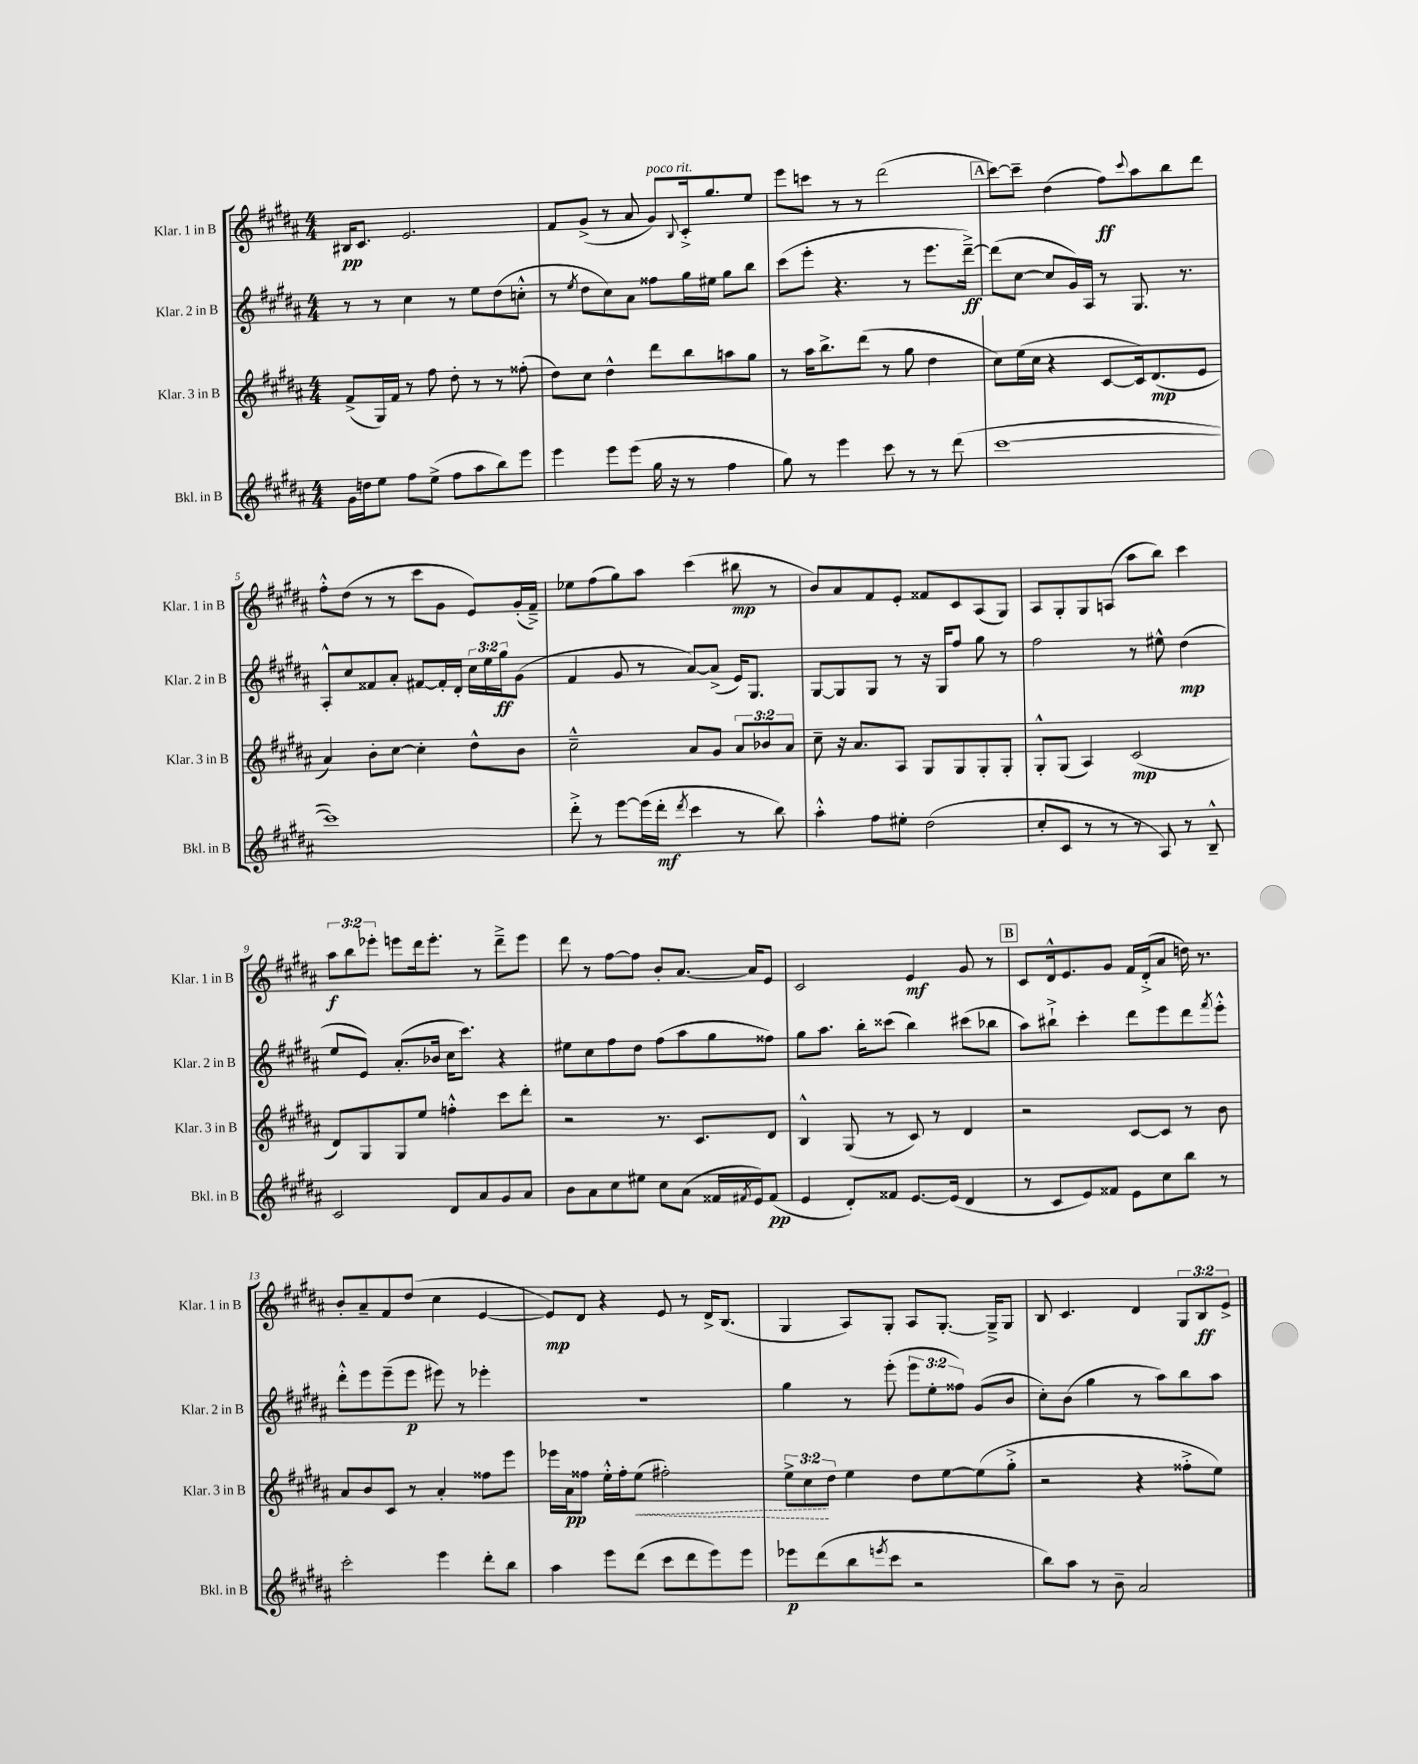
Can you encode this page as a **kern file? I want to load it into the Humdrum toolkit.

**kern	**dynam	**kern	**dynam	**kern	**dynam	**kern	**dynam
*part4	*part4	*part3	*part3	*part2	*part2	*part1	*part1
*staff4	*staff4	*staff3	*staff3	*staff2	*staff2	*staff1	*staff1
*I"Bkl. in B	*	*I"Klar. 3 in B	*	*I"Klar. 2 in B	*	*I"Klar. 1 in B	*
*I'Bkl. in B	*	*I'Klar. 3 in B	*	*I'Klar. 2 in B	*	*I'Klar. 1 in B	*
*clefG2	*	*clefG2	*	*clefG2	*	*clefG2	*
*k[f#c#g#d#a#]	*	*k[f#c#g#d#a#]	*	*k[f#c#g#d#a#]	*	*k[f#c#g#d#a#]	*
*M4/4	*	*M4/4	*	*M4/4	*	*M4/4	*
=1	=1	=1	=1	=1	=1	=1	=1
16g#\LL	.	(8f#^/L	.	8r	.	16B#X/KL	pp
16ddn\J	.	.	.	.	.	8.c#/J	.
8ee\J	.	16G#/L)	.	8r	.	.	.
.	.	16f#/JJ	.	.	.	.	.
8ff#\L	.	8r	.	4cc#\	.	2.e/	.
(8ee^\J	.	8ff#\	.	.	.	.	.
8ff#\L	.	8dd#'\	.	8r	.	.	.
8aa#\	.	8r	.	8ee\L	.	.	.
8bb\)	.	8r	.	(8dd#\	.	.	.
8eee\J	.	(8ff##X'\	.	8ccn'^^\J	.	.	.
=2	=2	=2	=2	=2	=2	=2	=2
4eee\	.	8dd#\L)	.	8r	.	8f#/L	.
.	.	.	.	8qee/	.	.	.
.	.	8cc#\J	.	8dd#\L	.	(8g#^/J	.
8eee\L	.	4dd#^^\	.	8cc#\)	.	8r	.
(8eee\J	.	.	.	8a#\J	.	8a#/	.
!	!	!	!	!	!	!LO:TX:a:i:t=poco rit.	!
16gg#\	.	8ddd#\L	.	8ff##X\L	.	8g#/L)	.
16r	.	.	.	.	.	.	.
.	.	.	.	.	.	8qqB/	.
8r	.	8bb\	.	16gg#\L	.	16c#'^/k	.
.	.	.	.	16ee#X\JJ	.	8.gg#/	.
4ff#\	.	8aan\	.	8gg#\L	.	.	.
.	.	8gg#\J	.	8bb\J	.	8ee/J	.
=3	=3	=3	=3	=3	=3	=3	=3
8gg#\)	.	8r	.	(8ccc#\L	.	8eee\L	.
8r	.	16aa#\KL	.	8eee'\J	.	8cccn\J	.
.	.	8.bb^\	.	.	.	.	.
4eee\	.	.	.	4.r	.	8r	.
.	.	(8ddd#\J	.	.	.	8r	.
8ccc#\	.	8r	.	.	.	(2ddd#\	.
8r	.	8gg#\	.	8r	.	.	.
8r	.	4dd#\	.	8.eee\L	.	.	.
(8ddd#\	.	.	.	.	.	.	.
.	.	.	.	[16ddd#~^\Jk)	ff	.	.
!!LO:REH:place=s1:t=A
=4	=4	=4	=4	=4	=4	=4	=4
[1ccc#	.	8cc#\L)	.	(8ddd#\L]	.	[8ccc#\L)	.
.	.	(16ee\L	.	[8cc#\J	.	8ccc#~\J]	.
.	.	16cc#\JJ	.	.	.	.	.
.	.	4r	.	8cc#/L]	.	(4dd#\	.
.	.	.	.	16g#/L)	.	.	.
.	.	.	.	16A#/JJ	.	.	.
.	.	[8c#/L	.	8r	.	8ff#\L)	ff
.	.	.	.	.	.	8qqccc#/	.
.	.	16c#/k])	.	8.G#/	.	8aa#\	.
.	.	(8.d#/	mp	.	.	.	.
.	.	.	.	.	.	8bb\	.
.	.	.	.	8.r	.	.	.
.	.	8e/J	.	.	.	8ddd#\J	.
!!LO:LB:g=z
=5	=5	=5	=5	=5	=5	=5	=5
1ccc#])	.	4a#/)	.	8A#'^^/L	.	8ff#'^^\L	.
.	.	.	.	8cc#/	.	(8dd#\J	.
.	.	8b'\L	.	8f##X/	.	8r	.
.	.	[8cc#\J	.	8a#'/J	.	8r	.
.	.	4cc#'\]	.	[8f#X/L	.	8ccc#\L	.
.	.	.	.	16f#'/L]	.	8g#\J	.
.	.	.	.	16d#'/JJ	.	.	.
.	.	8dd#^^\L	.	24cc#\LL	.	8e/L)	.
.	.	.	.	24ee\	.	.	.
.	.	.	.	24gg#\J	ff	.	.
.	.	8b\J	.	(8g#\J	.	(16g#'/L	.
.	.	.	.	.	.	16f#~^/JJ)	.
=6	=6	=6	=6	=6	=6	=6	=6
8ddd#'^\	.	2cc#~^^\	.	4f#/	.	8ee-X\L	.
8r	.	.	.	.	.	(8ff#\	.
[8eee\L	.	.	.	8g#/	.	8gg#\)	.
(16eee\L]	.	.	.	8r	.	8aa#\J	.
16ddd#'\JJ	mf	.	.	.	.	.	.
8qddd#/	.	.	.	.	.	.	.
4ccc#\	.	8a#/L	.	[8a#/L)	.	(4ccc#\	.
.	.	8g#/J	.	(8a#^/J]	.	.	.
8r	.	12a#/L	.	16e/KL)	.	8bb#X\	mp
.	.	.	.	8.G#/J	.	.	.
.	.	12b-X/	.	.	.	.	.
8bb\)	.	.	.	.	.	8r	.
.	.	12a#/J	.	.	.	.	.
=7	=7	=7	=7	=7	=7	=7	=7
4aa#'^^\	.	8cc#~\	.	[8G#/L	.	8b/L)	.
.	.	16r	.	8G#/]	.	8a#/	.
.	.	8.a#/L	.	.	.	.	.
8ff#\L	.	.	.	8G#/J	.	8f#/	.
8ee#X'\J	.	8A#/J	.	8r	.	8e'/J	.
(2dd#\	.	8G#/L	.	16r	.	8f##X/L	.
.	.	.	.	16G#/KL	.	.	.
.	.	8G#/	.	8ff#/J	.	8c#/	.
.	.	8G#'/	.	8gg#\	.	(8A#/	.
.	.	8G#'/J	.	8r	.	8G#/J)	.
=8	=8	=8	=8	=8	=8	=8	=8
8cc#'/L	.	8G#'^^/L	.	2ff#\	.	8A#/L	.
8c#/J	.	(8G#/J	.	.	.	8G#'/	.
8r	.	4A#/)	.	.	.	8G#/	.
8r	.	.	.	.	.	(8An/J	.
8r	.	(2c#/	mp	8r	.	8aa#\L	.
8A#/)	.	.	.	8ee#X^^\	.	8bb\J)	.
8r	.	.	.	(4dd#\	mp	4ccc#\	.
8B~^^/	.	.	.	.	.	.	.
!!LO:LB:g=z
=9	=9	=9	=9	=9	=9	=9	=9
2c#/	.	8d#/L)	.	8ee/L	.	12aa#\L	f
.	.	.	.	.	.	12bb\	.
.	.	8G#/	.	8e/J)	.	.	.
.	.	.	.	.	.	12eee-X'\J	.
.	.	8G#/	.	(8.a#'/L	.	8eeen\L	.
.	.	8ee/J	.	.	.	16ddd#\k	.
.	.	.	.	16b-X/Jk	.	8.eee'\J	.
8d#/L	.	4ffn'^^\	.	16cc#\KL	.	.	.
.	.	.	.	8.ccc#\J)	.	.	.
8a#/	.	.	.	.	.	8r	.
8g#/	.	8ccc#\L	.	4r	.	8ddd#~^\L	.
8a#/J	.	8ddd#'\J	.	.	.	8eee\J	.
=10	=10	=10	=10	=10	=10	=10	=10
8b\L	.	2r	.	8ee#X\L	.	8ddd#\	.
8a#\	.	.	.	8cc#\	.	8r	.
8cc#\	.	.	.	8ff#\	.	[8ff#\L	.
8ee#X\J	.	.	.	8dd#\J	.	8ff#\J]	.
8cc#\L	.	8.r	.	(8ff#\L	.	8b'/L	.
(8a#\J	.	.	.	8aa#\	.	[8.a#/J	.
.	.	8.c#/L	.	.	.	.	.
16f##X/LL	.	.	.	8gg#\	.	.	.
8qf#X/	.	.	.	.	.	.	.
16e/J)	.	.	.	.	.	16a#/KL]	.
(8f#/J	pp	8d#/J	.	8ff##X\J)	.	8e/J	.
=11	=11	=11	=11	=11	=11	=11	=11
4e/	.	4B^^/	.	8gg#\L	.	2c#/	.
.	.	.	.	8.aa#\J	.	.	.
8d#'/L)	.	(8G#/	.	.	.	.	.
.	.	.	.	16bb'\KL	.	.	.
8f##X/J	.	8r	.	(8ccc##X\J	.	.	.
[8.e/L	.	8c#/)	.	4bb\)	.	4e/	mf
.	.	8r	.	.	.	.	.
(16e/Jk]	.	.	.	.	.	.	.
4d#/	.	4d#/	.	(8ccc#X\L	.	8g#/	.
.	.	.	.	8bb-X\J	.	8r	.
!!LO:REH:place=s1:t=B
=12	=12	=12	=12	=12	=12	=12	=12
8r	.	2r	.	8aa#\L)	.	8c#/L	.
8c#/L	.	.	.	8bb#X`^\J	.	16d#^^/k	.
.	.	.	.	.	.	8.e/	.
8e/)	.	.	.	4ccc#'\	.	.	.
8f##X/J	.	.	.	.	.	8g#/J	.
8e\L	.	[8c#/L	.	8ddd#\L	.	16f#/LL	.
.	.	.	.	.	.	(16d#'^/J	.
8cc#\	.	8c#/J]	.	8eee\	.	8a#/J	.
8bb\J	.	8r	.	8ddd#\	.	16ddn\)	.
.	.	.	.	.	.	8.r	.
.	.	.	.	8qfff#/	.	.	.
8r	.	8b\	.	8eee'^^\J	.	.	.
!!LO:LB:g=z
=13	=13	=13	=13	=13	=13	=13	=13
2ccc#'\	.	8a#/L	.	8ddd#'^^\L	.	8b'/L	.
.	.	8b/	.	8eee\	.	8a#~/	.
.	.	8c#/J	.	(8eee~\	.	8f#/	.
.	.	8r	.	8eee\J	p	(8dd#/J	.
4eee\	.	4a#'/	.	8eee#X\)	.	4cc#\	.
.	.	.	.	8r	.	.	.
8ddd#'\L	.	8ff##X\L	.	4eee-X'\	.	[4e/	.
8bb\J	.	8eee\J	.	.	.	.	.
=14	=14	=14	=14	=14	=14	=14	=14
4aa#\	.	16eee-X\LL	.	1r	.	8e/L])	mp
.	.	16a#\J	pp	.	.	.	.
.	.	8ff##X\J	.	.	.	8d#/J	.
8eee\L	.	16ee'^^\LL	.	.	.	4r	.
.	.	16ff##'\J	.	.	.	.	.
!	!	!	!LO:HP:b	!	!	!	!
(8ddd#\J	.	(8ee\J	<	.	.	.	.
8ccc#\L	.	2ff#X'\)	.	.	.	8e/	.
8ddd#\	.	.	.	.	.	8r	.
8eee\)	.	.	.	.	.	16d#^/KL	.
.	.	.	.	.	.	(8.B/J	.
8eee\J	.	.	.	.	.	.	.
=15	=15	=15	=15	=15	=15	=15	=15
8eee-X\L	p	12ee^\L	.	4gg#\	.	4G#/	.
.	.	12cc#\	.	.	.	.	.
(8ddd#\	.	.	.	.	.	.	.
.	.	12dd#\J	[	.	.	.	.
8bb\	.	4ee\	.	8r	.	8A#/L)	.
8qeeen/	.	.	.	.	.	.	.
8ccc#\J	.	.	.	(8eee'\	.	8G#'/J	.
2r	.	8dd#\L	.	12eee\L	.	8A#/L	.
.	.	.	.	12ee'\	.	.	.
.	.	[8ee\	.	.	.	[8.G#'/J	.
.	.	.	.	12ff##X\J)	.	.	.
.	.	(8ee\]	.	(8g#/L	.	.	.
.	.	.	.	.	.	16G#~^/KL]	.
.	.	8gg#'^\J	.	8b/J	.	8G#/J	.
=16	=16	=16	=16	=16	=16	=16	=16
8bb\L)	.	2r	.	8cc#'\L)	.	8B/	.
8aa#\J	.	.	.	(8b\J	.	4.c#/	.
8r	.	.	.	4gg#\	.	.	.
8b~\	.	.	.	.	.	.	.
2a#/	.	4r	.	8r	.	4d#/	.
.	.	.	.	8aa#\L)	.	.	.
.	.	8ff##X'^\L	.	8bb\	.	12G#/L	.
.	.	.	.	.	.	12B/	ff
.	.	8ee\J)	.	8aa#\J	.	.	.
.	.	.	.	.	.	12e^/J	.
==	==	==	==	==	==	==	==
*-	*-	*-	*-	*-	*-	*-	*-
